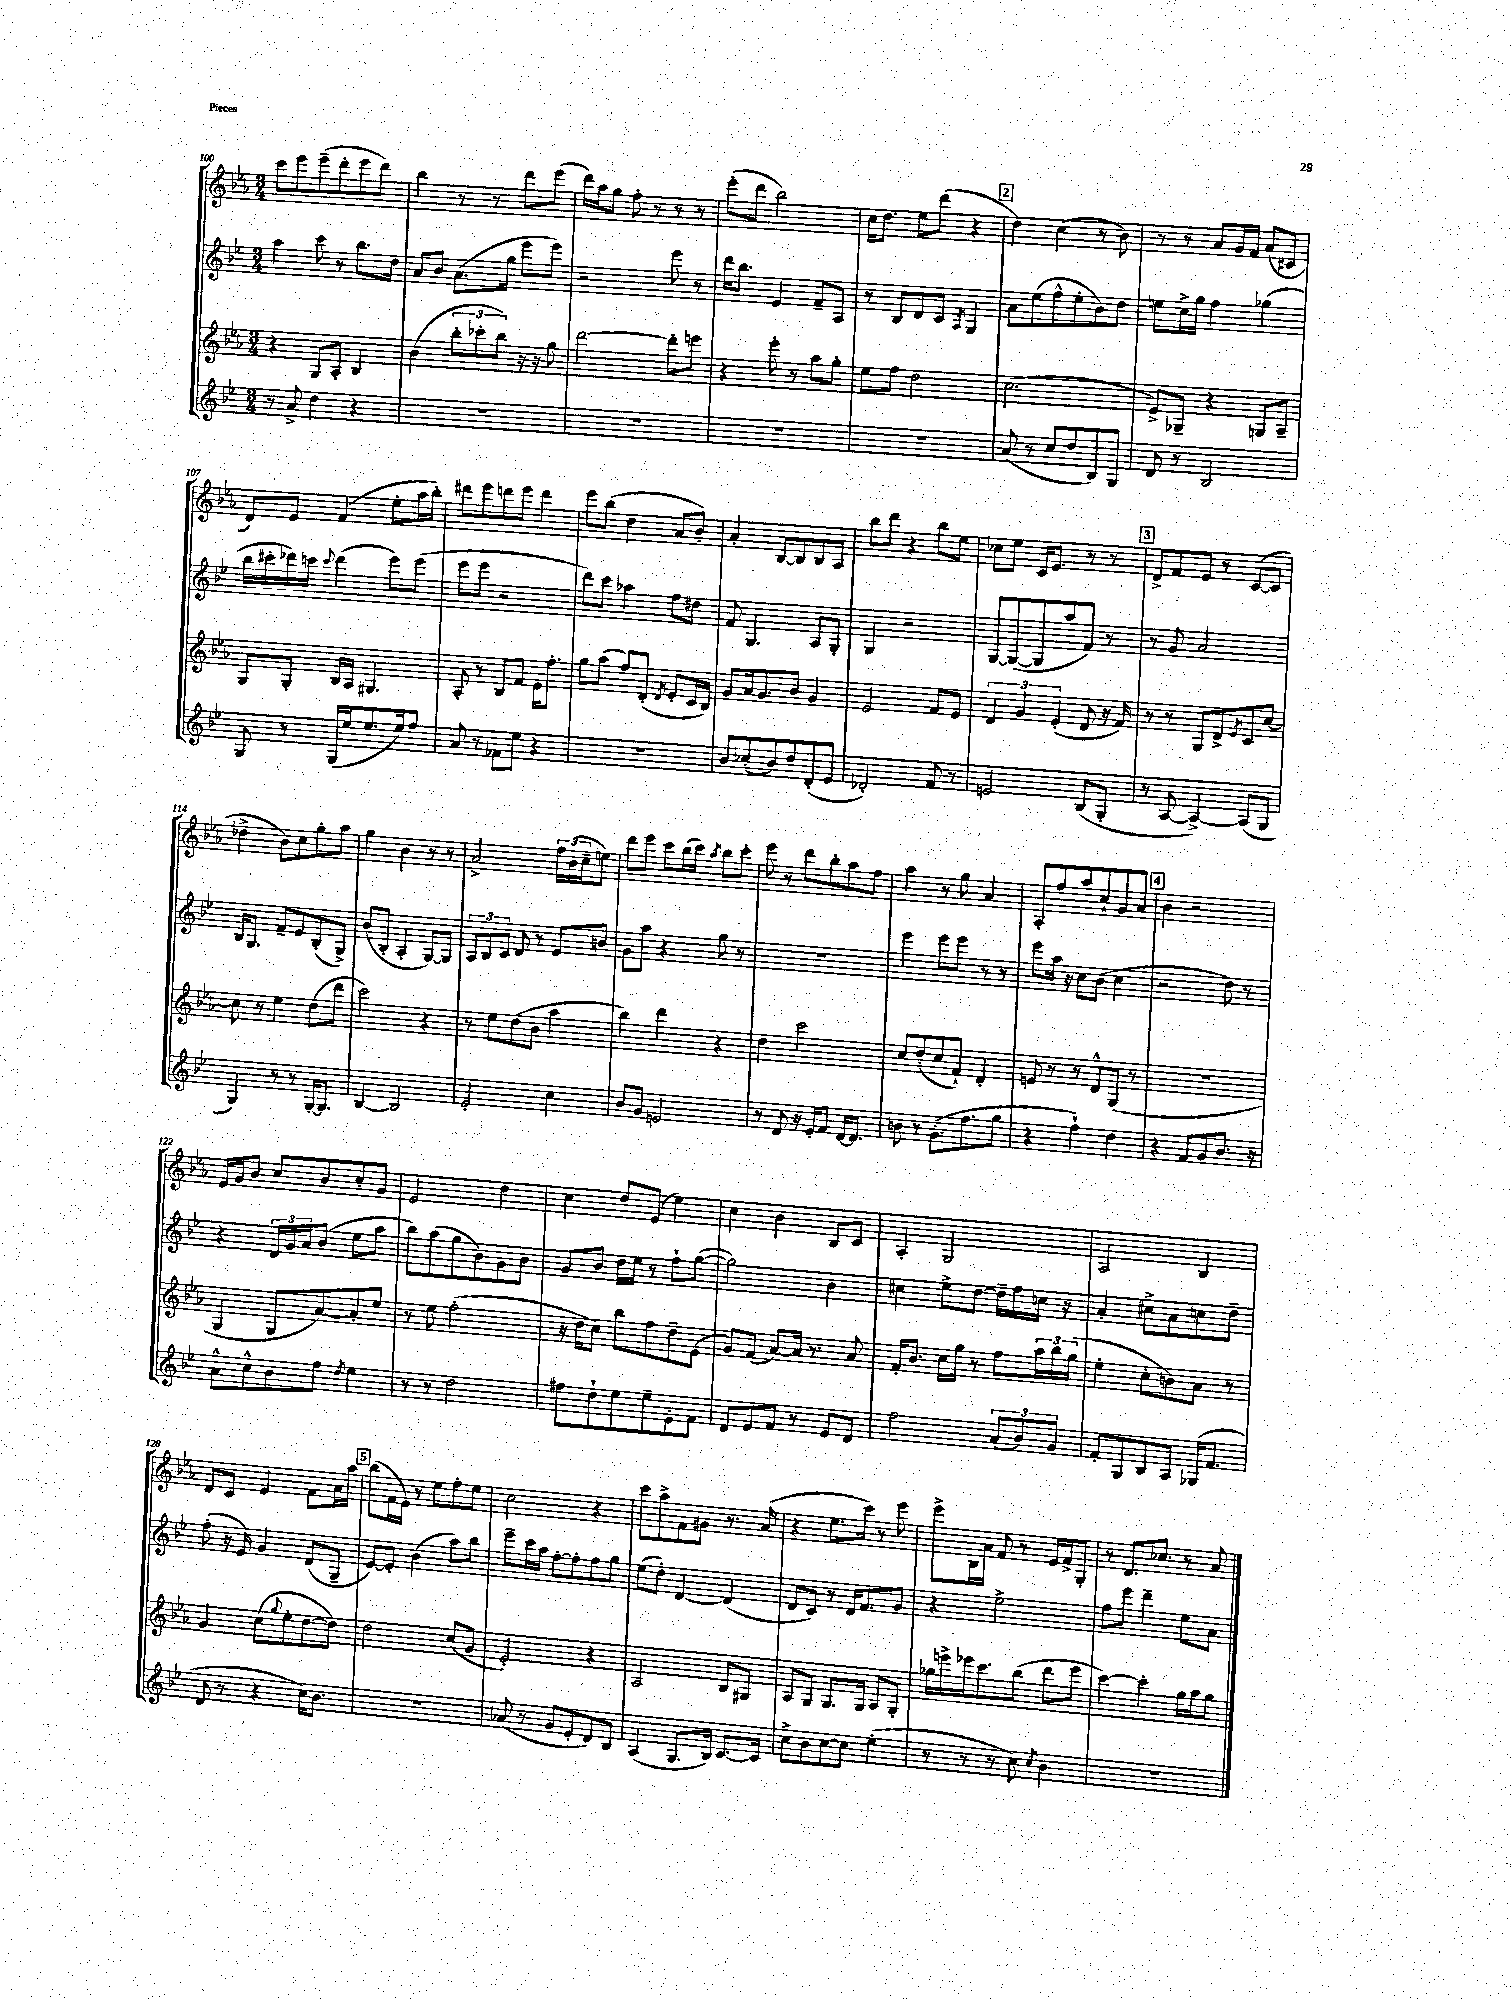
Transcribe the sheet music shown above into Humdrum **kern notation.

**kern	**kern	**kern	**kern
*part4	*part3	*part2	*part1
*staff4	*staff3	*staff2	*staff1
*clefG2	*clefG2	*clefG2	*clefG2
*k[b-e-]	*k[b-e-a-]	*k[b-e-]	*k[b-e-a-]
*M3/4	*M3/4	*M3/4	*M3/4
=100	=100	=100	=100
8r	4r	4aa\	8ccc\L
8a^/	.	.	8eee-\
4dd\	8G/L	8ccc\	(8eee-~\
.	8A-'/J	8r	8ddd'\
4r	4B-/	8.bb-\L	8eee-\
.	.	.	8ddd\J)
.	.	16dd\Jk	.
=101	=101	=101	=101
2.r	(4b-\	8a/L	4bb-\
.	.	8b-/J	.
.	12bb-'\L	(8.a\L	8r
.	12ccc-X'\	.	.
.	.	.	8r
.	12bb-\J)	.	.
.	.	16gg\Jk	.
.	16r	8eee-\L	8ddd\L
.	16r	.	.
.	8gg\	8eee-\J)	(8eee-\J
=102	=102	=102	=102
2.r	[2ddd\	2r	16ddd\LL)
.	.	.	16aa-\J
.	.	.	8gg\J
.	.	.	8ff'\
.	.	.	8r
.	8ddd'\L]	8eee-\	8r
.	8eeen\J	8r	8r
=103	=103	=103	=103
2.r	4r	16ddd\KL	(8eee-'\L
.	.	8.bb-\J	.
.	.	.	8ddd\J
.	8eee-'\	4e-/	2bb-\)
.	8r	.	.
.	8aa-\L	8f~/L	.
.	8gg'\J	8A/J	.
=104	=104	=104	=104
2.r	8ee-\L	8r	16cc\KL
.	.	.	8.dd\J
.	8ff\J	8B-/L	.
.	2dd\	8d/	8ee-\L
.	.	8c/J	(8ddd\J
.	.	8qA/	.
.	.	4G/	4r
!!LO:REH:place=s1:t=2
=105	=105	=105	=105
(8a/	(2.cc\	8a\L	4dd\)
8r	.	(8ee-\	.
8cc/L	.	8ff^^\	(4cc\
8dd/	.	8ee-'\	.
8B-/)	.	8b-\)	8r
8G/J	.	8dd\J	8b-\)
=106	=106	=106	=106
8d/	8e-^/L)	8een\L	8r
8r	8G-X~/J	16cc^\L	8r
.	.	16gg\JJ	.
2B-/	4r	4ff\	8a-/L
.	.	.	16g/L
.	.	.	16f/JJ
.	8Gn/L	(4gg-X\	(8a-/L
.	8A-~/J	.	8c#X/J
!!LO:LB:g=z
=107	=107	=107	=107
8G/	8G/L	16bb-\LL	8d/L)
.	.	16ccc#X'\	.
8r	8G'/J	16ddd-X\)	8e-/J
.	.	16cccn\JJ	.
.	.	8qqccc/	.
(16G/LL	16B-/LL	(4ddd-\	(4f/
16ee-/J	16A-/JJ	.	.
8.ee-/	4.G#X/	.	.
.	.	8eee-\L)	8ee-'\L
16ee-/k)	.	.	.
8ff/J	.	(8eee-\J	16aa-\L
.	.	.	16bb-'\JJ)
=108	=108	=108	=108
8a/	8A-'/	8eee-\L	8ddd#X\L
8r	8r	8eee-\J	8eee-\
8f-X\L	8B-/L	2r	8dddn\
8ee-\J	8f/J	.	8eee-\J
4r	16e-\KL	.	4ddd\
.	8.ff'\J	.	.
=109	=109	=109	=109
2.r	8gg\L	8ddd\L)	8eee-\L
.	(8aa-\J	8ccc\J	(8bb-\J
.	8ff/L)	4aa-X\	4dd\
.	(8d'/J	.	.
.	8qd/	.	.
.	8e-'/L	8ff\L	8a-/L
.	16c/L	8dd#X\J	8b-'/J)
.	16B-/JJ)	.	.
=110	=110	=110	=110
8b-/L	8g/L	8f/	4a-'/
(8cc-X'/	16a-/k	4.G/	.
.	8.g/	.	.
8b-/)	.	.	[8B-/L
8dd/	8b-/J	.	8B-/]
(8d'/	4g/	8A/L	8B-/
8e-/J	.	8G'/J	8A-/J
=111	=111	=111	=111
2d-X'/)	2e-/	4G/	8bb-\L
.	.	.	8ddd\J
.	.	2r	4r
8f/	8f/L	.	8bb-\L
8r	8e-/J	.	8ee-\J
=112	=112	=112	=112
2en/	6d/	[8G/L	8cc-X\L
.	.	(8G/_	8ee-\J
.	6g/	.	.
.	.	8G/]	16c/KL
.	.	.	8.e-/J
.	(6e-'/	.	.
.	.	8aa/	.
(8B-/L	8d/	8f/J)	8r
8G'/J	16r	8r	8r
.	16f/)	.	.
!!LO:REH:place=s1:t=3
=113	=113	=113	=113
8r	8r	8r	8d^/L
[8A/	8r	8g/	8f/
4A^/_)	8G/L	2a/	8e-/J
.	8d^/	.	8r
.	8qe-/	.	.
(8A/L]	8c/	.	([8c/L
8G/J	[8cc/J	.	8c/J]
!!LO:LB:g=z
=114	=114	=114	=114
4G/)	8cc\]	16B-/KL	4dd-X^\
.	.	8.G/J	.
.	8r	.	.
8r	4ee-\	8f~/L	8b-\L)
8r	.	8e-/	8cc\
[16G'/KL	(8dd\L	(8B-'/	8gg'\
8.G/J]	.	.	.
.	8ddd\J	8G^/J)	8aa-\J
=115	=115	=115	=115
[4B-/	2ccc\)	(8b-/L	4gg\
.	.	8B-'/J	.
2B-/]	.	4A'/	4b-\
.	4r	[8G/L)	8r
.	.	8G/J]	8r
=116	=116	=116	=116
2e-'/	8r	12A/L	2a-^/
.	.	12B-/	.
.	8ee-\L	.	.
.	.	12c/J	.
.	(8dd\	8d/	.
.	8b-\J	8r	.
4cc\	4aa-\	8e-/L	24ff\LL
.	.	.	(24b-\
.	.	.	24cc~\J
.	.	8bn/J	8een\J)
=117	=117	=117	=117
8b-/L	4bb-\)	8g\L	8ddd\L
8g/J	.	8aa\J	8eee-\J
2en/	4ddd\	4r	8ccc\L
.	.	.	(16bb-\L
.	.	.	16ccc\JJ)
.	.	.	8qaa-/
.	4r	8gg\	8bb-\L
.	.	8r	8ccc'\J
=118	=118	=118	=118
8r	4dd\	2.r	8eee-\
8d/	.	.	8r
16r	2ccc\	.	8ddd\L
16e-'/KL	.	.	.
8f/J	.	.	8bb-'\
[16d/KL	.	.	8aa-\
8.d/J]	.	.	.
.	.	.	8ff\J
=119	=119	=119	=119
8bn\	8cc/L	4eee-\	4aa-\
8r	(8dd'/	.	.
(8.g'\L	8cc/	8eee-\L	8r
.	8f`/J)	8eee-\J	8gg\
8.ff\	.	.	.
.	4d'/	8r	4a-/
8gg\J	.	8r	.
=120	=120	=120	=120
4r	8en/	8eee-\L	8A-'/L
.	8r	16aa\Jk	8ff/
.	.	16r	.
4ff`\)	8r	8cc\L	8aa-/
.	8d^^/L	(8b-\J	8cc`/
4dd\	(8G/J	4cc\	8g/
.	8r	.	8a-/J
!!LO:REH:place=s1:t=4
=121	=121	=121	=121
4r	2.r	2r	4b-\
8f/L	.	.	2r
8g/	.	.	.
8.b-/J	.	8dd\)	.
.	.	8r	.
16r	.	.	.
!!LO:LB:g=z
=122	=122	=122	=122
8a^^\L	4G/	4r	16e-/LL
.	.	.	16g/J
8cc^^\	.	.	8b-/J
8b-\	8G/L	24d/LL	8cc/L
.	.	24g/	.
.	.	24a/J	.
8ff\J	[8a-/)	(8b-/J	8b-/
8qdd/	.	.	.
4ee-\	8a-'/]	8ee-\L	8cc'/
.	8ee-/J	8aa\J	8g/J
=123	=123	=123	=123
8r	8r	8bb-\L)	2e-/
8r	8ee-\	(8aa\	.
2dd\	(2ff'\	8gg\	.
.	.	8b-\)	.
.	.	8g\	4dd\
.	.	8b-\J	.
=124	=124	=124	=124
8ff#X\L	16r	8g/L	4cc\
.	16dd\KL	.	.
8dd`\	8cc\J)	8b-/J	.
8ee-\	8bb-\L	16dd\LL	8dd/L
.	.	16ee-\JJ	.
8ee-~\	8ff\	8r	(8e-/J
8e-'\	8dd~\	8ff`\L	4ee-\)
8f\J	(8e-\J	([8gg\J	.
=125	=125	=125	=125
8d/L	8g/L)	2gg\])	4cc\
8e-/	(8f/J	.	.
8f/J	[8a-/L)	.	4b-\
8r	16a-/Jk]	.	.
.	8.r	.	.
8e-/L	.	4b-\	8B-/L
8d/J	8a-/	.	8c/J
=126	=126	=126	=126
2ff\	16f'/KL	4cc#X\	4A-'/
.	8.b-/J	.	.
.	16cc\LL	8ee-^\L	2G/
.	16gg\JJ	.	.
.	8r	[8dd\J	.
(12a/L	8ff\L	16dd~\LL]	.
.	.	16ff\	.
12b-/)	.	.	.
.	24aa-\L	16ccn\JJ	.
12g/J	24bb-\	.	.
.	.	16r	.
.	(24gg\JJ	.	.
=127	=127	=127	=127
8f'/L	4ee-'\	4a'/	2A-/
8G/	.	.	.
8B-/	8cc'\L	8cc#X^\L	.
8A/J	8bn\)	8a\	.
(16G-X/KL	8a-\J	8ccn\	4B-/
8.f/J	.	.	.
.	8r	8dd~\J	.
!!LO:LB:g=z
=128	=128	=128	=128
8d/	4g/	(8ff'\	8d/L
8r	.	16r	8c/J
.	.	16e-/)	.
4r	(8cc\L	4g/	4e-/
.	8qqgg/	.	.
.	8ee-'\	.	.
16cc\KL)	[8dd\	(8d/L	8f\L
8.b-\J	.	.	.
.	8dd\J])	8G~/J	16a-\L
.	.	.	16aa-\JJ
!!LO:REH:place=s1:t=5
=129	=129	=129	=129
2.r	2dd\	[8e-/L)	(8bb-\L
.	.	8e-'/J]	16f\L
.	.	.	16e-\JJ)
.	.	(4b-\	8r
.	.	.	8ee-\L
.	(8cc/L	8aa\L)	8ff'\
.	8g/J	8bb-\J	8ee-\J
=130	=130	=130	=130
(8a-X/	2e-'/)	8eee-~\L	2cc\
8r	.	16ccc\L	.
.	.	16aa\JJ	.
8g/L	.	[8ff'\L	.
8e-'/	.	8ff'\]	.
8d/)	4r	8ff\	4r
8B-/J	.	8gg\J	.
=131	=131	=131	=131
(4A/	2A-/	(8ee-\L	8ccc\L
.	.	8dd'\J)	8aa-^\
8.G/L	.	[4d/	8f\
.	.	.	8g#X\J
16B-/Jk)	.	.	.
[8.c/L	8B-/L	(4d/]	8.r
.	8G#X/J	.	.
16c/Jk]	.	.	(16a-/
=132	=132	=132	=132
8cc^\L	8A-/L	8d/L	4r
8b-\	8G/J	8c/J)	.
[8cc\	8.G/L	8r	8.ee-\L
8cc\J]	.	16d/KL	.
.	16G/Jk	8.f/	16ccc\Jk)
(4ee-'\	8A-/L	.	8r
.	8G'/J	8g/J	8eee-\
=133	=133	=133	=133
8r	16gg-X\LL	4r	8eee-^\L
.	16eeen^\	.	.
8r	16eee-X\J	.	16B-\L
.	8.ccc\	.	16a-\JJ
8r	.	2ee-^\	8f/
8cc\)	(8bb-\J	.	8r
8qcc/	.	.	.
4b-\	8ddd\L	.	16e-/LL
.	.	.	16f^/J
.	8eee-\J	.	8G'/J
=134	=134	=134	=134
2.r	[4ccc\)	8ff\L	8r
.	.	8eee-\J	8.d/L
.	4ccc'\]	4ddd~\	.
.	.	.	8.cc-X/J
.	16gg\LL	8ee-\L	8r
.	16aa-\J	.	.
.	8gg\J	8a\J	8a-/
==	==	==	==
*-	*-	*-	*-
